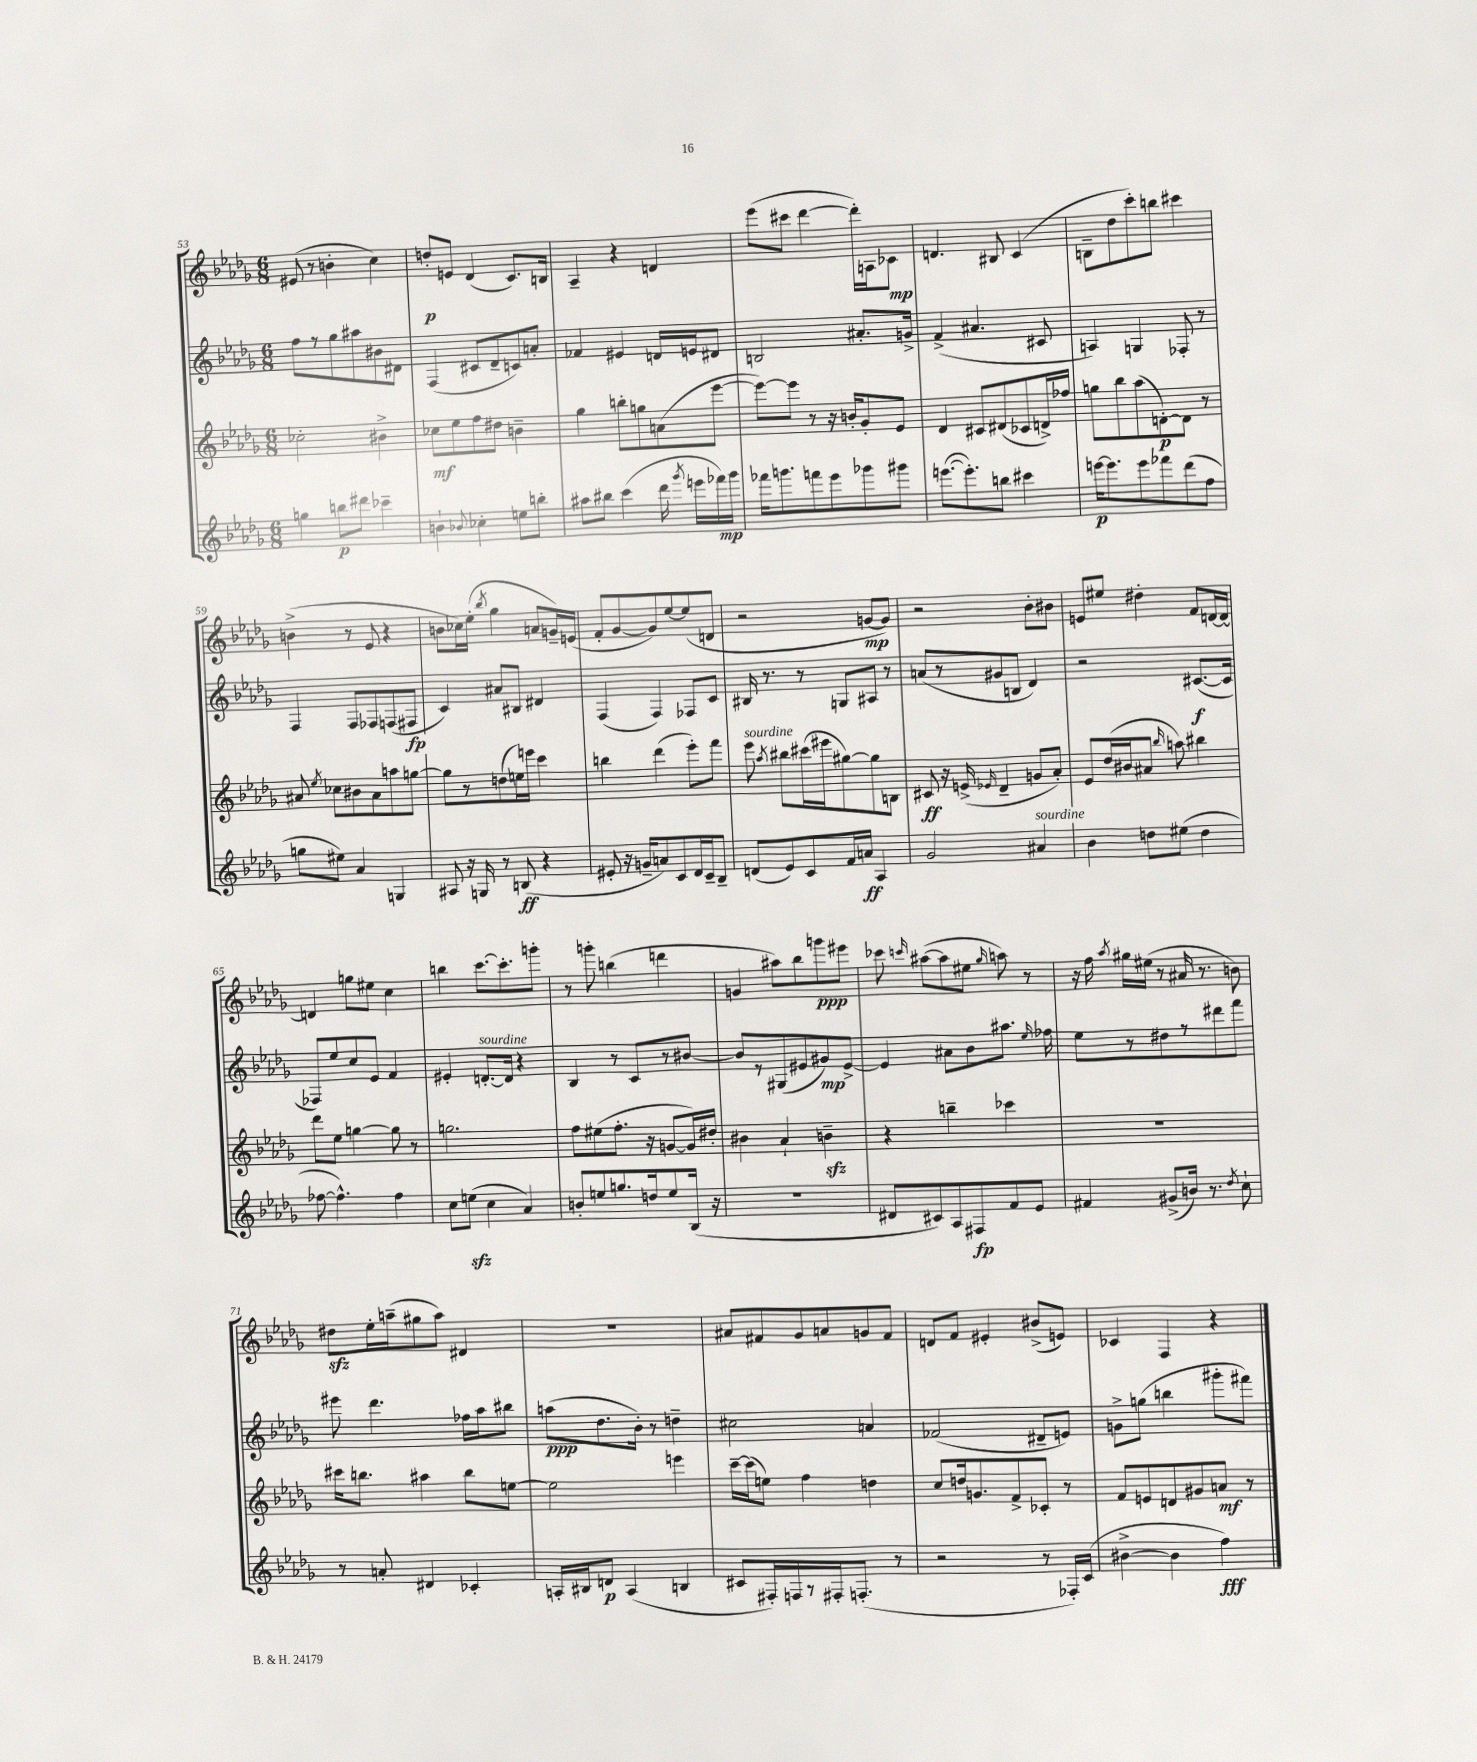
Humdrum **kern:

**kern	**kern	**kern	**kern
*staff4	*staff3	*staff2	*staff1
*clefG2	*clefG2	*clefG2	*clefG2
*k[b-e-a-d-g-]	*k[b-e-a-d-g-]	*k[b-e-a-d-g-]	*k[b-e-a-d-g-]
*M6/8	*M6/8	*M6/8	*M6/8
4gg\	2cc-'\	8ff\L	(8e#/
.	.	8r	8r
8bb\L	.	8gg-\	4b'\
8ddd#\J	.	8aa#\	.
4ccc-~\	4b#^\	8b#\	4cc\)
.	.	8d#\J	.
=	=	=	=
4b`\	8cc-\L	(4F/	8dd'/L
.	8ee-\	.	8e/J
8qqb-/	.	.	.
4cc-'\	8ff\	8c#/L	(4d-/
.	8dd#\J	8d-~/	.
8ee\L	4b~\	8c/)	8.c/L)
8bb'\J	.	8a'/J	.
.	.	.	16B/Jk
=	=	=	=
8aa#\L	4gg-\	4f-/	4A-~/
8bb#\J	.	.	.
(4ccc\	8bb'\L	4e#/	4r
.	8gg\	.	.
16ddd-\	(8a\	16d/LL	4d/
8qggg-/	.	.	.
16eee\LL	.	16e/J	.
16fff-\)	[8eee-\J	8d#/J	.
16ggg-\JJ	.	.	.
=	=	=	=
16fff-\LK	8eee-\_L)	2B/	(8eee-\L
8.ggg\	.	.	.
.	8eee-\]J	.	8ccc#\J
8fff\	8r	.	[4ddd-\
8eee-\	16r	.	.
.	16b'/LK	.	.
8ggg-\	8g-'/	8.a#'/L	16ddd-'\]LL)
.	.	.	16A\J
8ggg#\J	8e-/J	.	8c-\J
.	.	16g^/Jk	.
=	=	=	=
([8.eee\L	4d-/	(4f^/	4.d/
8.eee'\])	.	.	.
.	8c#/L	4.a#/	.
8bb\J	(8d#/	.	8B#/
4ccc#\	8c-/	.	(4c/
.	16d^/L)	8c#/	.
.	16ff-/JJ	.	.
=	=	=	=
[16eee\LK	8gg\L	4A/)	8B~\L
8.eee\]	.	.	.
.	8bb-\	.	8dd-\
8eee\	(8aa-\	4G/	8ccc'\)
8fff-\	[8d'\)	.	8bb\J
(8ddd-\	8d\]J	8F-'/	4ccc#\
8ff\J	8r	8r	.
=	=	=	=
8gg\L	8a#/	4F/	(4b^\
.	8qee-/	.	.
8ee#\J)	8cc-\L	.	.
4a-/	8b#\	8F/L	8r
.	8a#\	8F-/	8e-/
4G/	8aa\	(8F/	4r
.	[8gg\J	8F#/J	.
=	=	=	=
8A#/	8gg\]L	4c/)	8b\L
16r	8r	.	16cc-\L)
16G/	.	.	(16ee-'\JJ
.	.	.	8qbb-/
8r	(8dd\	8a#/L	4gg-\
(8B/	16ee\L)	8B#/J	.
.	16eee\JJ	.	.
4r	4ccc\	4d#/	8a/L
.	.	.	16g~/L)
.	.	.	(16e/JJ
=	=	=	=
8e#'/	4bb\	(4F/	8f'/L
16r	.	.	[8g-/
16g~/LK	.	.	.
8a/)	(4ddd-\	4F/)	8g-/])
8c/	.	.	[8ee-/
16d-/L	8eee-'\L)	8F-/L	(8ee-/]
16c~/J	.	.	.
8B-~/J	8fff\J	8c/J	8d/J
=	=	=	=
(8d/L	8eee-\	16B#/	2r
.	.	8.r	.
.	8qaa-/	.	.
8e-/)	8bb#\L	.	.
8c/	(16ccc#\L	8r	.
.	16eee#\J	.	.
16f/L	[8gg#\)	8G/L	.
16a/JJ	.	.	.
4A-/	8gg#\]	8A#/J	[8g/L
.	8B\J	8r	8g/]J)
=	=	=	=
2g-/	8c#/	(8a/L	2r
.	16r	8r	.
.	(16e^/	.	.
.	16qqe-/	.	.
.	4d-~/	8g#/	.
.	.	8B/J	.
4a#/	8g/L	4d-/)	8b-'\L
.	8a-'/J)	.	8b#\J
=	=	=	=
4b-\	8e-/L	2r	8e/L
.	(16dd-/L	.	8ee#/J
.	16b#/J	.	.
8dd\L	8a#/J	.	4dd#'\
.	16qqbb-/	.	.
(8ee#\J	8aa\)	.	.
4dd\	4bb#\	([8.c#/L	8f/L
.	.	.	[16d/L
.	.	16c#/]Jk	16d/_JJ
=	=	=	=
[8ff-\	8ddd-\L	8F-/L)	4d/]
4.ff-^^\])	8ee-\J	8ee-/	.
.	[4gg\	8cc/	8gg\L
.	.	8e-/J	8ee#\J
4ff-\	8gg\]	4f/	4cc\
.	8r	.	.
=	=	=	=
8cc\L	2.gg\	4e#'/	4bb\
(8ee\J	.	.	.
4cc\	.	[8.d'/L	[8.ccc\L
.	.	16d/]Jk	8.ccc'\]
4a-/)	.	4r	.
.	.	.	8ggg'\J
=	=	=	=
8b'/L	8ff\L	4B-/	8r
8ee/	(8ee#\	.	8ggg'\
8.gg/	8.ff'\J	8r	(4bb\
.	.	8c/L	.
16dd/k	16r	.	.
8ee/	[8g/L	8r	4ddd\
(16B-/Jk	16g/]L)	[8b#/J	.
16r	16dd#'/JJ	.	.
=	=	=	=
2.r	4b#\	8b#/]L	4g/
.	.	8r	.
.	4a-`/	(8G#/	8aa#\L)
.	.	8e#/	8bb-\
.	4b~\	8g#/)	8ggg\
.	.	[8e#^/J	8eee#\J
=	=	=	=
8d#/L	4r	4e#/]	8ccc-\
.	.	.	16qqccc/
8c#/)	.	.	([8aa#\L
8A-/	4bb~\	8a#\L	8aa#\]
8F#/	.	8b-\	8ee#\J
.	.	.	16qqgg-/
8f/	4ccc-\	8.aa#\J	8aa\)
8e-/J	.	.	8r
.	.	16qqee-/	.
.	.	16ff-\	.
=	=	=	=
4f#/	2.r	8ee-\L	16r
.	.	.	16ff\
.	.	.	8qaa-/
.	.	8r	16gg#\LL
.	.	.	(16ee#\JJ
(8g#^/L	.	8dd#\	8r
16b/Jk)	.	8r	16a#/
8.r	.	.	8.r
.	.	8ddd#\	.
8qdd-/	.	.	.
8cc`\	.	8fff\J	8b\)
=	=	=	=
8r	16ccc#\LK	8eee#\	8dd#\L
.	8.bb\J	.	.
8a'/	.	4.ddd-\	16ee-'\L
.	.	.	(16aa~\J
4d#/	4aa#\	.	8gg#\
.	.	.	8aa\J)
4c-'/	8bb\L	16ff-\LL	4d#/
.	.	16aa-\J	.
.	[8ee\J	8bb#\J	.
=	=	=	=
16A'/LL	2ee\]	(8aa\L	2.r
16B#/J	.	.	.
8d/J	.	8.dd-\	.
(4A/	.	.	.
.	.	16b-'\Jk)	.
.	.	8r	.
4B/	4eee\	4dd~\	.
=	=	=	=
8c#/L	[16ccc~\LL	2cc#\	8a#/L
.	(16ccc\]J	.	.
16F#'/L)	8ee\J)	.	8f#/
16F/	.	.	.
8r	4ff\	.	8g-/
16F#'/J	.	.	8a/
(8.F'/J	.	.	.
.	4dd\	4a/	8g/
8r	.	.	8f#/J
=	=	=	=
2r	8cc/L	(2f-/	8d/L
.	16dd/k	.	8f/J
.	8.g/	.	.
.	.	.	4e#'/
.	8f^/	.	.
8r	8c-'/J	8d#~/L	(8b#^/L
16F-'/LL)	8r	8e/J)	8e/J)
(16c/JJ	.	.	.
=	=	=	=
[4b#^\	8f/L	8g^\L	4c-/
.	8e/	(8gg\J	.
4b#\]	8d/	4bb\	4F/
.	8g#/	.	.
4ff\)	8a/J	8ggg#'\L	4r
.	8r	8fff#\J)	.
==	==	==	==
*-	*-	*-	*-
